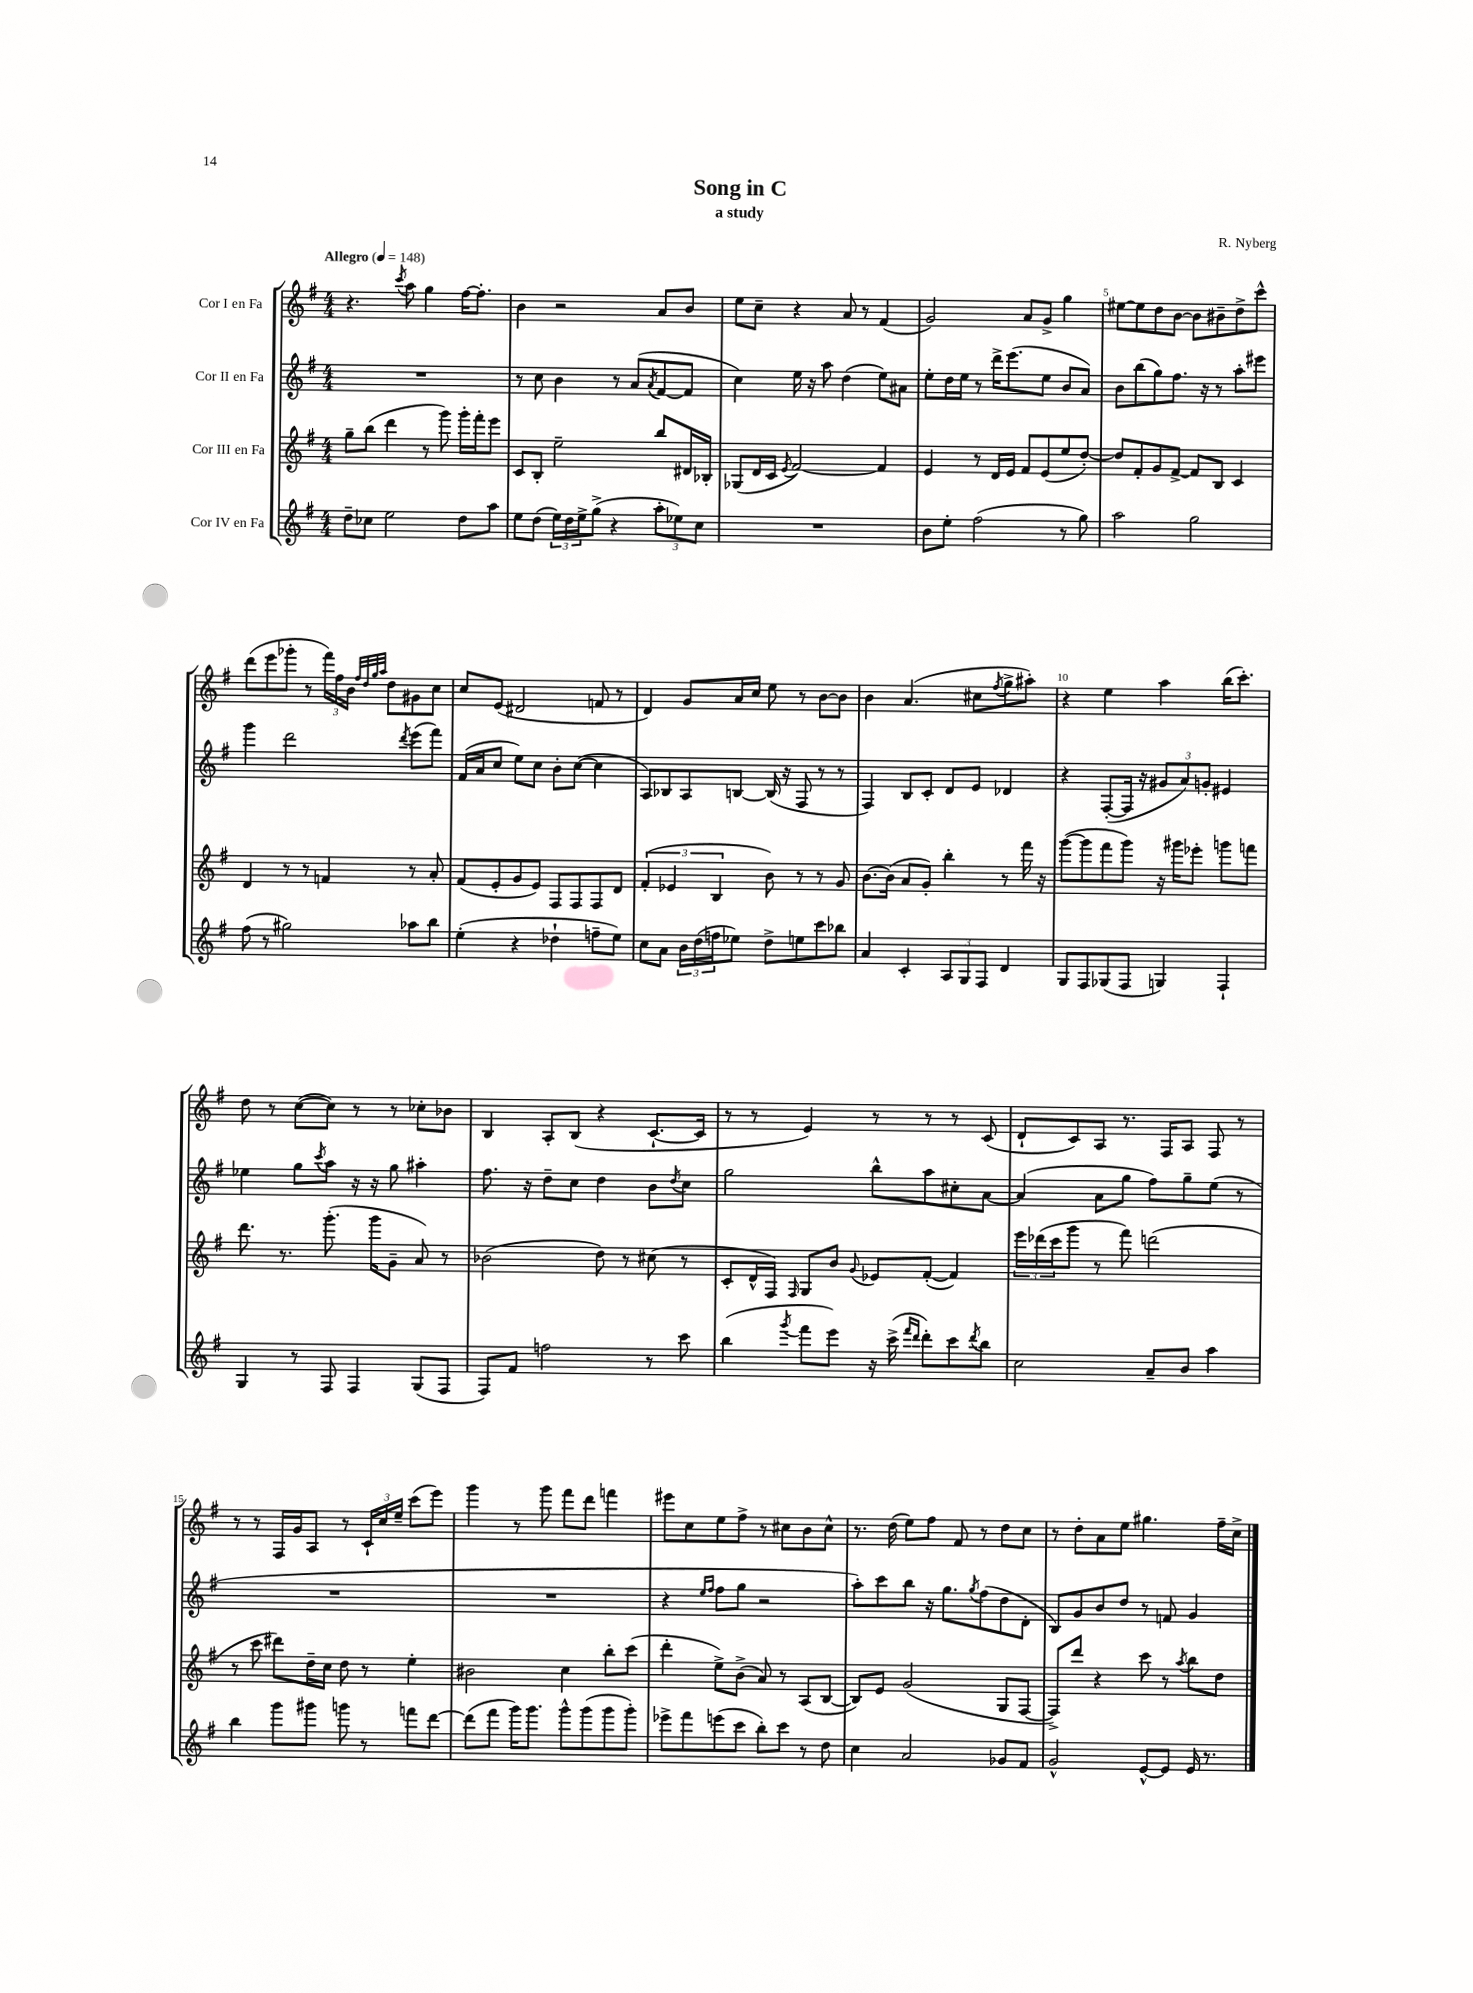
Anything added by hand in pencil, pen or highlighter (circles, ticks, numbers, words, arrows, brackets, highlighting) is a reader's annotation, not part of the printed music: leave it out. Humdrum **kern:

**kern	**kern	**kern	**kern
*staff4	*staff3	*staff2	*staff1
*clefG2	*clefG2	*clefG2	*clefG2
*k[f#]	*k[f#]	*k[f#]	*k[f#]
*M4/4	*M4/4	*M4/4	*M4/4
*MM148	*MM148	*MM148	*MM148
8dd~	8gg~	1r	4.r
8cc-	(8bb	.	.
2ee	4ddd	.	.
.	.	.	8qccc
.	.	.	8aa
.	8r	.	4gg
.	8ggg)	.	.
8dd	16ggg'	.	[16ff#
.	16fff#'	.	8.ff#']
8aa	8eee	.	.
=	=	=	=
8ee	8c	8r	4b
(8dd	8B'	8cc	.
24ee)	2ee~	4b	2r
24dd	.	.	.
24ee^	.	.	.
(8gg^	.	.	.
4r	.	8r	.
.	.	(8a	.
.	.	8qa	.
12aa'	8bb	[8f#	8a
12ee-)	.	.	.
.	16d#	8f#]	8b
12cc	.	.	.
.	16B-'	.	.
=	=	=	=
1r	(8G-	4cc)	8ee
.	16d	.	8cc~
.	16c	.	.
.	8qe	.	.
.	[2f#)	16ee	4r
.	.	16r	.
.	.	8aa	.
.	.	(4dd	8a
.	.	.	8r
.	4f#]	8ee)	(4f#
.	.	8a#	.
=	=	=	=
8b	4e	8ee'	2g)
8ee'	.	16dd	.
.	.	16ee	.
(2ff#	8r	8r	.
.	16d	16ddd^	.
.	16e	(8.eee	.
.	8f#	.	8a
.	(8e	8ee	8g^
8r	8ee	8b	4gg
8gg)	[8dd')	8a)	.
=	=	=	=
2aa	8dd]	8b	[8ee#
.	8f#'	(8bb	8ee#]
.	8g	8gg)	8dd
.	[8f#^	8.ff#	[8b
2gg	8f#]	.	8b]
.	.	16r	.
.	8B	8r	8b#~
.	4c	8aa'	8dd^
.	.	8eee#	8ccc^^
=	=	=	=
(8ff#	4d	4ggg	(8ddd
8r	.	.	8eee
2gg#)	8r	2ddd	8ggg-'
.	8r	.	8r
.	4f	.	24fff#)
.	.	.	24ff#
.	.	.	24b
.	.	.	32qqff#
.	.	.	32qqdd
.	.	.	32qqgg
.	.	.	32qqaa
.	.	.	8dd
.	.	8qddd	.
8aa-	8r	(8eee	8g#
8bb	8a'	8fff#)	8cc
=	=	=	=
(4ee'	(8f#	(16f#	8cc
.	.	16a	.
.	8e'	8cc	(8e
4r	8g	8ee)	2d#
.	8e)	8cc	.
4dd-`	8F#	8b'	.
.	8F#	([8cc	.
8ff~	8F#	4cc]	8f
8ee)	8d	.	8r
=	=	=	=
8cc	(6f#'	8A)	4d)
8a	.	8B-	.
.	6e-	.	.
24b	.	8A	8g
(24dd	.	.	.
24ff	6B	.	.
8ee-)	.	[8B	16a
.	.	.	16cc
8dd^	8b)	(16B]	8ee
.	.	16r	.
8ee	8r	8F#	8r
8ccc	8r	8r	[8b
8bb-	8g	8r	8b]
=	=	=	=
4a	[8.b	4F#)	4b
.	(16b]	.	.
4c'	8a	8B	(4.a
.	8g')	8c'	.
12A	4bb'	8d	.
12G	.	.	.
.	.	8e	8cc#
12F#	.	.	.
.	.	.	8qff#
4d	8r	4d-	8gg^
.	16fff#	.	8aa#')
.	16r	.	.
=	=	=	=
8G	([8ggg	4r	4r
8F#	8ggg]	.	.
(8G-	8fff#	([8F#'	4ee
8F#	8ggg)	16F#]	.
.	.	16r	.
4G)	16r	12g#	4aa
.	16ggg#	.	.
.	.	12a)	.
.	8eee-'	.	.
.	.	12g'	.
4F#`	8ggg	4e#	(16bb
.	.	.	8.ccc')
.	8fff	.	.
=	=	=	=
4G	8.ddd	4ee-	8dd
.	.	.	8r
.	8.r	.	.
8r	.	8gg	([8cc
.	.	8qccc	.
8F#	(8.ggg'	8aa	8cc])
4F#	.	16r	8r
.	16ggg	16r	.
.	8g~	8gg	8r
(8G	8a)	4aa#'	8cc-'
8F#	8r	.	8b-
=	=	=	=
8F#)	(2b-	8.ff#	4B
8f#	.	.	.
.	.	16r	.
2ff	.	8dd~	8A'
.	.	8cc	(8B
.	8dd)	4dd	4r
.	8r	.	.
8r	(8cc#	8b	[8.c`
.	.	8qdd	.
8ccc	8r	8cc	.
.	.	.	16c]
=	=	=	=
(4bb	8c'	2gg	8r
.	16d^^	.	8r
.	16F#)	.	.
8qggg	16qqF#	.	.
8fff#	8G	.	4e)
8eee)	8b	.	.
.	8qqg	.	.
16r	8e-	8bb^^	8r
(16ccc^	.	.	.
16qqfff#	.	.	.
16qqddd	.	.	.
8ddd')	([8f#'	8aa	8r
8ccc	4f#])	8cc#'	8r
8qddd	.	.	.
8bb	.	[8a	(8c
=	=	=	=
2cc	24eee	(4a]	8d`
.	(24ddd-	.	.
.	24ccc	.	.
.	8ggg	.	8c)
.	8r	8a	8A
.	8fff#)	8gg	8.r
8a~	(2ddd	8ff#)	.
.	.	.	16F#
8b	.	8gg~	8A
4aa	.	(8ee	8F#
.	.	8r	8r
=	=	=	=
4bb	8r	1r	8r
.	8ccc	.	8r
8ggg	8ddd#)	.	16F#
.	.	.	16g
8ggg#	16dd~	.	8A
.	16cc	.	.
8ggg	8dd	.	8r
8r	8r	.	24c`
.	.	.	24cc
.	.	.	24ee~
8fff	4ee'	.	(8ccc
[8ddd	.	.	8eee)
=	=	=	=
(8ddd]	2b#	1r	4ggg
8fff#	.	.	.
16ggg)	.	.	8r
8.ggg	.	.	.
.	.	.	8ggg
8ggg^^	4cc	.	8fff#
(8ggg	.	.	8ddd
8ggg	8bb'	.	4fff
8ggg')	(8ccc	.	.
=	=	=	=
8eee-^	4ddd'	4r	8eee#
8fff#	.	.	8cc
.	.	16qqee	.
.	.	16qqff#	.
(8eee	8ee^)	8ff#	8ee
8ccc	(8b^	8gg	8ff#^
8bb')	8a)	2r	8r
8ccc	8r	.	8cc#
8r	(8A	.	8b
8dd	[8B	.	8cc#^^
=	=	=	=
4cc	8B])	8aa')	8.r
.	8e	8ccc	.
.	.	.	(16dd
2a	(2g	8bb	8ee)
.	.	16r	8ff#
.	.	8.gg	.
.	.	.	8f#
.	.	8qgg	.
.	.	(8ff#	8r
8g-	8G	8dd	8dd
8f#	[8F#	8d'	8cc
=	=	=	=
2g^^	8F#^])	8B)	8r
.	8ddd	8g	8dd'
.	4r	8b	8a
.	.	8dd	8ee
[8e^^	8ccc	8r	4.gg#
8e]	8r	8f	.
.	8qaa	.	.
16e	8bb	4g	.
8.r	.	.	.
.	8dd	.	16ff#~
.	.	.	16cc^
==	==	==	==
*-	*-	*-	*-
